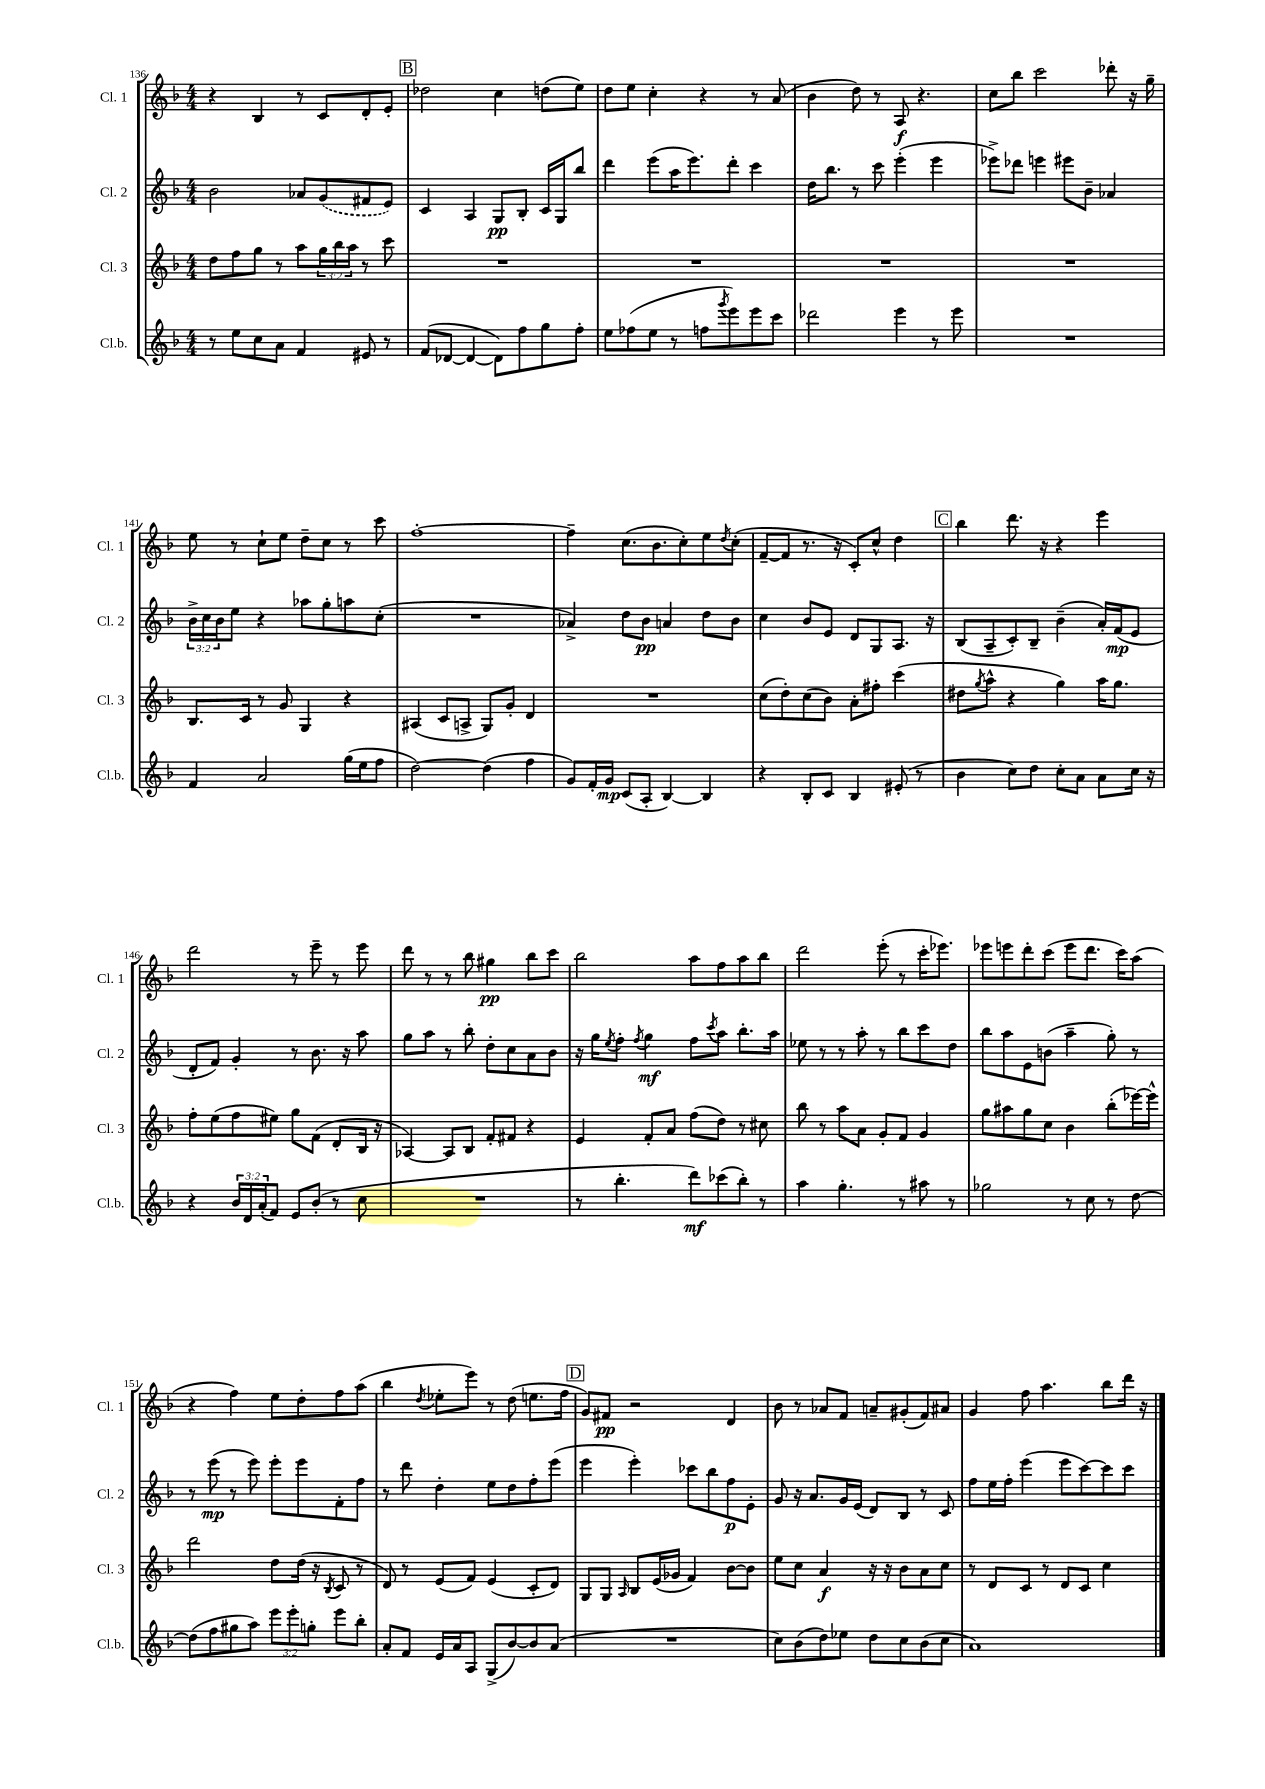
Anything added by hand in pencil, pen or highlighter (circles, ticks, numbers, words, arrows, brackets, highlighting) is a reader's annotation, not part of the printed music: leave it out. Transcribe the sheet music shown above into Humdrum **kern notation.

**kern	**dynam	**kern	**dynam	**kern	**dynam	**kern	**dynam
*part4	*part4	*part3	*part3	*part2	*part2	*part1	*part1
*staff4	*staff4	*staff3	*staff3	*staff2	*staff2	*staff1	*staff1
*I"Cl.b.	*	*I"Cl. 3	*	*I"Cl. 2	*	*I"Cl. 1	*
*I'Cl.b.	*	*I'Cl. 3	*	*I'Cl. 2	*	*I'Cl. 1	*
*clefG2	*	*clefG2	*	*clefG2	*	*clefG2	*
*k[b-]	*	*k[b-]	*	*k[b-]	*	*k[b-]	*
*M4/4	*	*M4/4	*	*M4/4	*	*M4/4	*
=136	=136	=136	=136	=136	=136	=136	=136
8r	.	8dd\L	.	2b-\	.	4r	.
8ee\L	.	8ff\	.	.	.	.	.
8cc\	.	8gg\J	.	.	.	4B-/	.
8a\J	.	8r	.	.	.	.	.
4f/	.	8aa\L	.	8a-X/L	.	8r	.
.	.	24gg\L	.	(8g/	.	8c/L	.
.	.	24bb-\	.	.	.	.	.
.	.	24aa\JJ	.	.	.	.	.
8e#X/	.	8r	.	8f#X/	.	8d'/	.
8r	.	8ccc\	.	8e/J)	.	8e'/J	.
!!LO:REH:place=s1:t=B
=137	=137	=137	=137	=137	=137	=137	=137
(8f/L	.	1r	.	4c/	.	2dd-X\	.
[8d-X/J	.	.	.	.	.	.	.
4d-/_	.	.	.	4A/	.	.	.
8d-\L])	.	.	.	8G/L	pp	4cc\	.
8ff\	.	.	.	8B-'/J	.	.	.
8gg\	.	.	.	16c/LL	.	(8ddn\L	.
.	.	.	.	16G/J	.	.	.
8ff'\J	.	.	.	8bb-/J	.	8ee\J)	.
=138	=138	=138	=138	=138	=138	=138	=138
8ee\L	.	1r	.	4ddd\	.	8dd\L	.
(8ff-X\	.	.	.	.	.	8ee\J	.
8ee\J	.	.	.	(8eee\L	.	4cc'\	.
8r	.	.	.	16aa\K	.	.	.
.	.	.	.	8.eee\)	.	.	.
8ffn\L	.	.	.	.	.	4r	.
8qggg/	.	.	.	.	.	.	.
8eee\)	.	.	.	8ddd'\J	.	.	.
8eee\	.	.	.	4ccc\	.	8r	.
8ccc\J	.	.	.	.	.	(8a/	.
=139	=139	=139	=139	=139	=139	=139	=139
2ddd-X\	.	1r	.	16dd\KL	.	4b-\	.
.	.	.	.	8.bb-\J	.	.	.
.	.	.	.	8r	.	8dd\)	.
.	.	.	.	8ccc\	.	8r	.
4eee\	.	.	.	(4eee'\	.	8A/	f
.	.	.	.	.	.	4.r	.
8r	.	.	.	4eee\	.	.	.
8eee\	.	.	.	.	.	.	.
=140	=140	=140	=140	=140	=140	=140	=140
1r	.	1r	.	8eee-X^\L)	.	8cc\L	.
.	.	.	.	8ddd-X\J	.	8bb-\J	.
.	.	.	.	4eeen\	.	2ccc\	.
.	.	.	.	8eee#X\L	.	.	.
.	.	.	.	8b-~\J	.	.	.
.	.	.	.	4a-X/	.	8ddd-X'\	.
.	.	.	.	.	.	16r	.
.	.	.	.	.	.	16gg~\	.
!!LO:LB:g=z
=141	=141	=141	=141	=141	=141	=141	=141
4f/	.	8.B-/L	.	24b-^\LL	.	8ee\	.
.	.	.	.	24cc\	.	.	.
.	.	.	.	24b-\J	.	.	.
.	.	.	.	8ee\J	.	8r	.
.	.	16c/Jk	.	.	.	.	.
2a/	.	8r	.	4r	.	8cc`\L	.
.	.	8g/	.	.	.	8ee\J	.
.	.	4G/	.	8aa-X\L	.	8dd~\L	.
.	.	.	.	8gg'\	.	8cc\J	.
(16gg\LL	.	4r	.	8aan\	.	8r	.
16ee\J	.	.	.	.	.	.	.
8ff\J	.	.	.	(8cc'\J	.	8ccc\	.
=142	=142	=142	=142	=142	=142	=142	=142
[2dd\)	.	(4A#X/	.	1r	.	[1ff'	.
.	.	8c/L	.	.	.	.	.
.	.	8An^/J	.	.	.	.	.
(4dd\]	.	8G/L)	.	.	.	.	.
.	.	8g'/J	.	.	.	.	.
4ff\	.	4d/	.	.	.	.	.
=143	=143	=143	=143	=143	=143	=143	=143
8g/L)	.	1r	.	4a-X^/)	.	4ff~\]	.
16f'/L	.	.	.	.	.	.	.
16g/JJ	mp	.	.	.	.	.	.
(8c/L	.	.	.	8dd\L	.	(8.cc\L	.
8A'/J	.	.	.	8b-\J	pp	.	.
.	.	.	.	.	.	8.b-\	.
[4B-/)	.	.	.	4an/	.	.	.
.	.	.	.	.	.	8cc'\)	.
4B-/]	.	.	.	8dd\L	.	8ee\	.
.	.	.	.	.	.	8qdd/	.
.	.	.	.	8b-\J	.	(8cc'\J	.
=144	=144	=144	=144	=144	=144	=144	=144
4r	.	(8cc\L	.	4cc\	.	[8f~/L	.
.	.	8dd'\)	.	.	.	8f/J]	.
8B-'/L	.	(8cc\	.	8b-/L	.	8.r	.
8c/J	.	8b-\J)	.	8e/J	.	.	.
.	.	.	.	.	.	16r	.
4B-/	.	8a'\L	.	8d/L	.	8c'/L)	.
.	.	8ff#X'\J	.	8G/	.	8cc^^/J	.
(8e#X'/	.	(4ccc\	.	8.A/J	.	4dd\	.
8r	.	.	.	.	.	.	.
.	.	.	.	16r	.	.	.
!!LO:REH:place=s1:t=C
=145	=145	=145	=145	=145	=145	=145	=145
4b-\	.	8dd#X\L	.	(8B-/L	.	4bb-\	.
.	.	8qgg/	.	.	.	.	.
.	.	8aa^^\J	.	8A~/	.	.	.
8cc\L)	.	4r	.	8c'/)	.	8.ddd\	.
8dd\J	.	.	.	8B-~/J	.	.	.
.	.	.	.	.	.	16r	.
8cc'\L	.	4gg\)	.	(4b-~\	.	4r	.
8a\J	.	.	.	.	.	.	.
8a\L	.	16aa\KL	.	16a'/LL)	.	4eee\	.
.	.	8.gg\J	.	(16f/J	mp	.	.
16cc\Jk	.	.	.	8e/J	.	.	.
16r	.	.	.	.	.	.	.
!!LO:LB:g=z
=146	=146	=146	=146	=146	=146	=146	=146
4r	.	8ff'\L	.	8d'/L	.	2ddd\	.
.	.	(8ee\	.	8f/J)	.	.	.
24b-/LL	.	8ff\	.	4g'/	.	.	.
24d/	.	.	.	.	.	.	.
(24a'/J	.	.	.	.	.	.	.
8f/J)	.	8ee#X\J)	.	.	.	.	.
8e/L	.	8gg\L	.	8r	.	8r	.
(8b-'/J	.	(8f\J	.	8.b-\	.	8eee~\	.
8r	.	8d'/L	.	.	.	8r	.
.	.	.	.	16r	.	.	.
8cc\	.	16B-/Jk	.	8aa\	.	8eee\	.
.	.	16r	.	.	.	.	.
=147	=147	=147	=147	=147	=147	=147	=147
1r	.	[4A-X/)	.	8gg\L	.	8ddd\	.
.	.	.	.	8aa\J	.	8r	.
.	.	8A-/L]	.	8r	.	8r	.
.	.	8B-/J	.	8bb-'\	.	8bb-\	.
.	.	8f'/L	.	8dd'\L	.	4gg#X\	pp
.	.	8f#X/J	.	8cc\	.	.	.
.	.	4r	.	8a\	.	8bb-\L	.
.	.	.	.	8b-\J	.	8ccc\J	.
=148	=148	=148	=148	=148	=148	=148	=148
8r	.	4e/	.	16r	.	2bb-\	.
.	.	.	.	16gg\KL	.	.	.
.	.	.	.	8qee/	.	.	.
4.bb-'\	.	.	.	8ff'\J	.	.	.
.	.	.	.	8qff/	.	.	.
.	.	8f'/L	.	4gg\	mf	.	.
.	.	8a/J	.	.	.	.	.
8ddd\L)	mf	(8ff\L	.	8ff\L	.	8aa\L	.
.	.	.	.	8qccc/	.	.	.
(8ccc-X\	.	8dd\J)	.	8aa\J	.	8ff\	.
8bb-'\J)	.	8r	.	8.bb-'\L	.	8aa\	.
8r	.	8cc#X\	.	.	.	8bb-\J	.
.	.	.	.	16aa\Jk	.	.	.
=149	=149	=149	=149	=149	=149	=149	=149
4aa\	.	8bb-\	.	8ee-X\	.	2ddd\	.
.	.	8r	.	8r	.	.	.
4.gg'\	.	8aa\L	.	8r	.	.	.
.	.	8a\J	.	8aa'\	.	.	.
.	.	8g'/L	.	8r	.	(8eee'\	.
8r	.	8f/J	.	8bb-\L	.	8r	.
8aa#X\	.	4g/	.	8ccc\	.	16ccc'\KL	.
.	.	.	.	.	.	8.eee-X\J)	.
8r	.	.	.	8dd\J	.	.	.
=150	=150	=150	=150	=150	=150	=150	=150
2gg-X\	.	8gg\L	.	8bb-\L	.	8eee-X\L	.
.	.	8aa#X\	.	8aa\	.	8eeen\	.
.	.	8gg\	.	8e\	.	8ddd'\	.
.	.	8cc\J	.	(8bn\J	.	(8ccc\J	.
8r	.	4b-\	.	4aa~\	.	8eee\L	.
8cc\	.	.	.	.	.	8.ddd\J	.
8r	.	(8bb-'\L	.	8gg'\)	.	.	.
.	.	.	.	.	.	16ccc\KL)	.
[8dd\	.	[16eee-X\L)	.	8r	.	(8aa\J	.
.	.	16eee-^^\JJ]	.	.	.	.	.
!!LO:LB:g=z
=151	=151	=151	=151	=151	=151	=151	=151
(8dd\L]	.	2ddd\	.	8r	.	4r	.
8ff\	.	.	.	(8eee\	mp	.	.
8gg#X\	.	.	.	8r	.	4ff\)	.
8aa\J)	.	.	.	8eee\)	.	.	.
12eee\L	.	8dd\L	.	8eee'\L	.	8ee\L	.
12eee'\	.	.	.	.	.	.	.
.	.	(16dd\Jk	.	8eee\	.	8dd'\	.
12ggn'\J	.	.	.	.	.	.	.
.	.	16r	.	.	.	.	.
.	.	8qB-/	.	.	.	.	.
8eee\L	.	8c/	.	8f'\	.	8ff\	.
8bb-'\J	.	8r	.	8ff\J	.	(8aa\J	.
=152	=152	=152	=152	=152	=152	=152	=152
8a'/L	.	8d/)	.	8r	.	4bb-\	.
8f/J	.	8r	.	8ddd\	.	.	.
.	.	.	.	.	.	8qdd/	.
16e/LL	.	(8e/L	.	4dd'\	.	8ee-X'\L	.
16a/J	.	.	.	.	.	.	.
8A/J	.	8f/J)	.	.	.	8eee\J)	.
(8G^/L	.	(4e/	.	8ee\L	.	8r	.
[8b-/)	.	.	.	8dd\	.	(8dd\	.
8b-/]	.	8c'/L	.	8ff'\	.	8.een\L	.
(8a/J	.	8d/J)	.	(8eee\J	.	.	.
.	.	.	.	.	.	16ff\Jk	.
!!LO:REH:place=s1:t=D
=153	=153	=153	=153	=153	=153	=153	=153
1r	.	8G/L	.	4eee\	.	8g/L)	.
.	.	8G/J	.	.	.	8f#X/J	pp
.	.	16qqA/	.	.	.	.	.
.	.	8B-/L	.	4eee'\)	.	2r	.
.	.	(16e/L	.	.	.	.	.
.	.	16g-X/JJ	.	.	.	.	.
.	.	4f/)	.	8ccc-X\L	.	.	.
.	.	.	.	8bb-\	.	.	.
.	.	[8b-\L	.	8ff\	p	4d/	.
.	.	8b-\J]	.	8e'\J	.	.	.
=154	=154	=154	=154	=154	=154	=154	=154
8cc\L)	.	8ee\L	.	8g/	.	8b-\	.
(8b-\	.	8cc\J	.	16r	.	8r	.
.	.	.	.	8.a/L	.	.	.
8dd\)	.	4a/	f	.	.	8a-X/L	.
8ee-X\J	.	.	.	16g/L	.	8f/J	.
.	.	.	.	(16e/JJ	.	.	.
8dd\L	.	16r	.	8d/L)	.	8an~/L	.
.	.	16r	.	.	.	.	.
8cc\	.	8b-\L	.	8B-/J	.	(8g#X'/	.
(8b-\	.	8a\	.	8r	.	8f/)	.
8cc\J	.	8cc\J	.	8c/	.	8a#X/J	.
=155	=155	=155	=155	=155	=155	=155	=155
1a)	.	8r	.	8ff\L	.	4g/	.
.	.	8d/L	.	16ee\L	.	.	.
.	.	.	.	16ff'\JJ	.	.	.
.	.	8c/J	.	(4eee\	.	8ff\	.
.	.	8r	.	.	.	4.aa\	.
.	.	8d/L	.	8eee\L	.	.	.
.	.	8c/J	.	[8ccc\)	.	.	.
.	.	4cc\	.	8ccc\]	.	8bb-\L	.
.	.	.	.	8ccc\J	.	16ddd\Jk	.
.	.	.	.	.	.	16r	.
==	==	==	==	==	==	==	==
*-	*-	*-	*-	*-	*-	*-	*-
